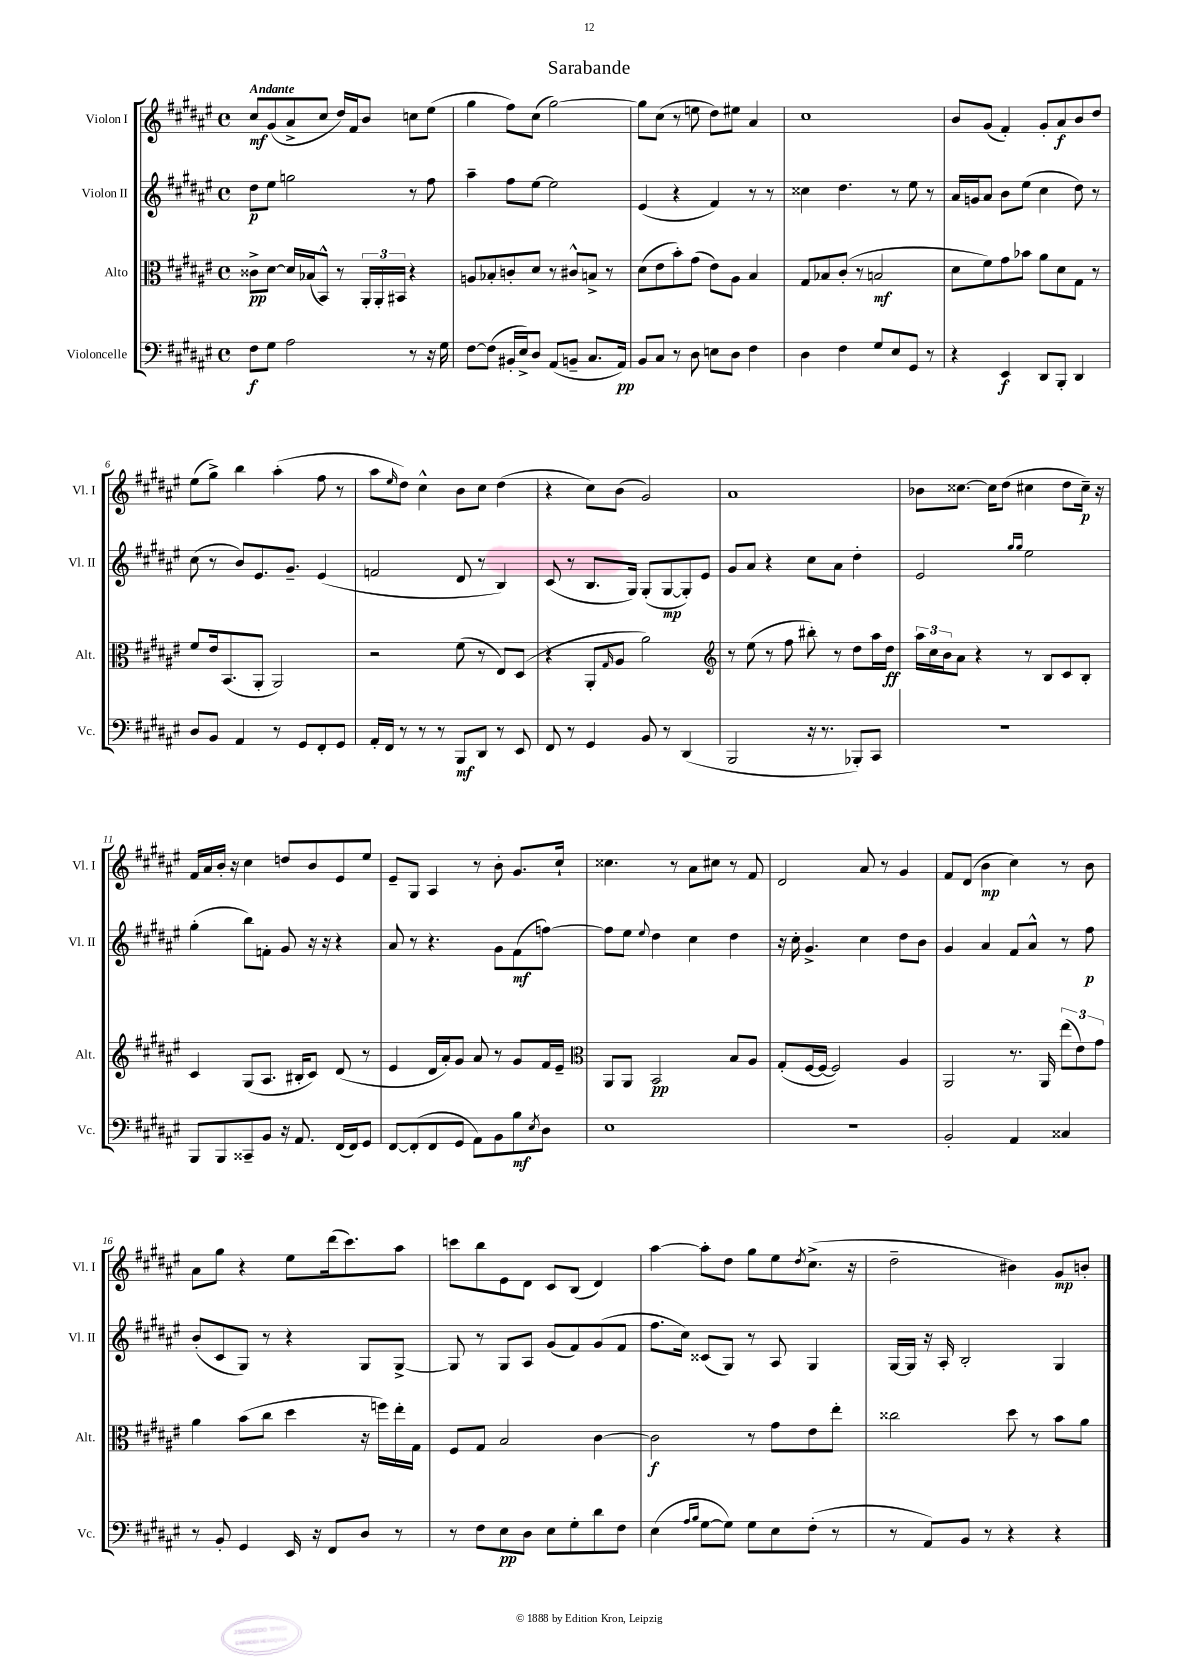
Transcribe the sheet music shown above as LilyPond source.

\header { title = "Sarabande" }
<<
\new StaffGroup <<
\new Staff = "s0" \with { instrumentName = "Violon I" shortInstrumentName = "Vl. I" } {
    \clef treble \key fis \major \defaultTimeSignature \time 4/4 \tempo "Andante"
    cis''8\mf gis'8( ais'8-> cis''8 dis''16) fis'16 b'8 c''8 eis''8( |
    gis''4 fis''8) cis''8( gis''2~) |
    gis''8 cis''8( r8 e''8 dis''8) eis''8 ais'4 |
    cis''1 |
    b'8 gis'8( fis'4-.) gis'8-. ais'8\f b'8 dis''8 |
    eis''8( gis''8->) b''4 ais''4-.( fis''8 r8 |
    ais''8 \grace { eis''16 } dis''8) cis''4-^ b'8 cis''8 dis''4( |
    r4 cis''8) b'8( gis'2) |
    ais'1 |
    bes'8 cisis''8.~ cisis''16 dis''8( cis''4 dis''8 cis''16--\p) r16 |
    fis'16 ais'16 b'16-. r16 cis''4 d''8 b'8 eis'8 eis''8 |
    eis'8-- gis8 ais4 r8 b'8-. gis'8. cis''16-! |
    cisis''4. r8 ais'8 cis''8 r8 fis'8 |
    dis'2 ais'8 r8 gis'4 |
    fis'8 dis'8( b'4\mp cis''4) r8 b'8 |
    ais'8 gis''8 r4 eis''8 dis'''16( cis'''8.) ais''8 |
    c'''8 b''8 eis'8 dis'8 cis'8 b8( dis'4) |
    ais''4~ ais''8-. dis''8 gis''8 eis''8 \acciaccatura { dis''8 } cis''8.->( r16 |
    dis''2-- bis'4) gis'8\mp b'8-. \bar "|." |
}
\new Staff = "s1" \with { instrumentName = "Violon II" shortInstrumentName = "Vl. II" } {
    \clef treble \key fis \major \defaultTimeSignature \time 4/4
    dis''8\p eis''8 g''2 r8 fis''8 |
    ais''4-- fis''8 eis''8~ eis''2 |
    eis'4( r4 fis'4) r8 r8 |
    cisis''4 dis''4. r8 eis''8 r8 |
    ais'16 g'16 ais'8 b'8 eis''8( cis''4 dis''8) r8 |
    cis''8( r8 b'8) eis'8. gis'8.-- eis'4( |
    f'2 dis'8 r8 b4) |
    cis'8( r8 b8. gis16) gis8-.( gis8~\mp gis8-.) eis'8 |
    gis'8 ais'8 r4 cis''8 ais'8 dis''4-. |
    eis'2 \grace { gis''16 gis''16 } eis''2 |
    gis''4-.( b''8) f'8-. gis'8 r16 r16 r4 |
    ais'8 r8 r4. gis'8 fis'8\mf( f''8~) |
    f''8 eis''8 \appoggiatura { eis''8 } dis''4 cis''4 dis''4 |
    r16 cis''16-. gis'4.-> cis''4 dis''8 b'8 |
    gis'4 ais'4 fis'8 ais'8-^ r8 fis''8\p |
    b'8-.( cis'8 gis8) r8 r4 gis8 gis8~-> |
    gis8 r8 gis8 ais8 gis'8( fis'8) gis'8( fis'8 |
    fis''8. cis''16) cisis'8( gis8) r8 ais8 gis4 |
    gis16~ gis16 r16 ais16-. b2-. gis4 \bar "|." |
}
\new Staff = "s2" \with { instrumentName = "Alto" shortInstrumentName = "Alt." } {
    \clef alto \key fis \major \defaultTimeSignature \time 4/4
    cisis'8->\pp dis'8~ dis'16 bes16( b,8-^) r8 \tuplet 3/2 { ais,16-. ais,16-. bis,16 } r4 |
    a8 bes8-. c'8-. dis'8 r8 cis'8-^ b8-> r8 |
    dis'8( eis'8 b'8-.) gis'8( eis'8) ais8 b4 |
    gis8 bes8 cis'8-.( r8 b2\mf |
    dis'8 fis'8) gis'8 bes'8 ais'8 dis'8 gis8 r8 |
    fis'8 eis'16 b,8.( ais,8-. ais,2) |
    r2 fis'8( r8 eis8) dis8( |
    r4 ais,8-. \grace { gis16 } ais8 ais'2) |
    \clef treble r8 eis''8( r8 fis''8 bis''8-.) r8 dis''8 ais''16 dis''16\ff |
    \tuplet 3/2 { ais''16 cis''16 b'16 } ais'8 r4 r8 b8 cis'8 b8-. |
    cis'4 gis8( ais8. bis16-. cis'8) dis'8( r8 |
    eis'4 dis'16 ais'16-.) gis'8 ais'8 r8 gis'8 fis'16 eis'16-- |
    \clef alto ais,8 ais,8 b,2\pp b8 ais8 |
    gis8-.( fis16~ fis16~ fis2) ais4 |
    ais,2 r8. ais,16 \tuplet 3/2 { eis''8( eis'8) gis'8 } |
    ais'4 b'8( cis''8 dis''4 r16 f''16) eis''16-. gis16 |
    fis8 gis8 b2 cis'4~ |
    cis'2\f r8 gis'8 eis'8 eis''8-. |
    cisis''2 dis''8 r8 b'8 ais'8 \bar "|." |
}
\new Staff = "s3" \with { instrumentName = "Violoncelle" shortInstrumentName = "Vc." } {
    \clef bass \key fis \major \defaultTimeSignature \time 4/4
    fis8\f gis8 ais2 r8 r16 gis16 |
    fis8~ fis8( bis,16-. eis16->) dis8 ais,8( b,8-- cis8. ais,16\pp) |
    b,8 cis8 r8 dis8 e8 dis8 fis4 |
    dis4 fis4 gis8 eis8 gis,8 r8 |
    r4 eis,4\f dis,8 b,,8-. dis,4 |
    dis8 b,8 ais,4 r8 gis,8 fis,8-. gis,8 |
    ais,16-. fis,16 r8 r8 r8 b,,8\mf dis,8 r8 eis,8 |
    fis,8 r8 gis,4 b,8 r8 dis,4( |
    b,,2 r16 r8. bes,,8-.) cis,8 |
    R1 |
    b,,8 b,,8 cisis,8-- b,8 r16 ais,8. fis,16( fis,16) gis,8 |
    fis,8~ fis,8-.( fis,8 gis,8 ais,8) b,8 b8\mf \acciaccatura { eis8 } dis8 |
    eis1 |
    R1 |
    b,2-. ais,4 cisis4 |
    r8 b,8-. gis,4 eis,16 r16 fis,8 dis8 r8 |
    r8 fis8 eis8\pp dis8 eis8 gis8-. dis'8 fis8 |
    eis4( \grace { ais16 b16 } gis8~ gis8) gis8 eis8 fis8-.( r8 |
    r8 ais,8) b,8 r8 r4 r4 \bar "|." |
}
>>
>>
